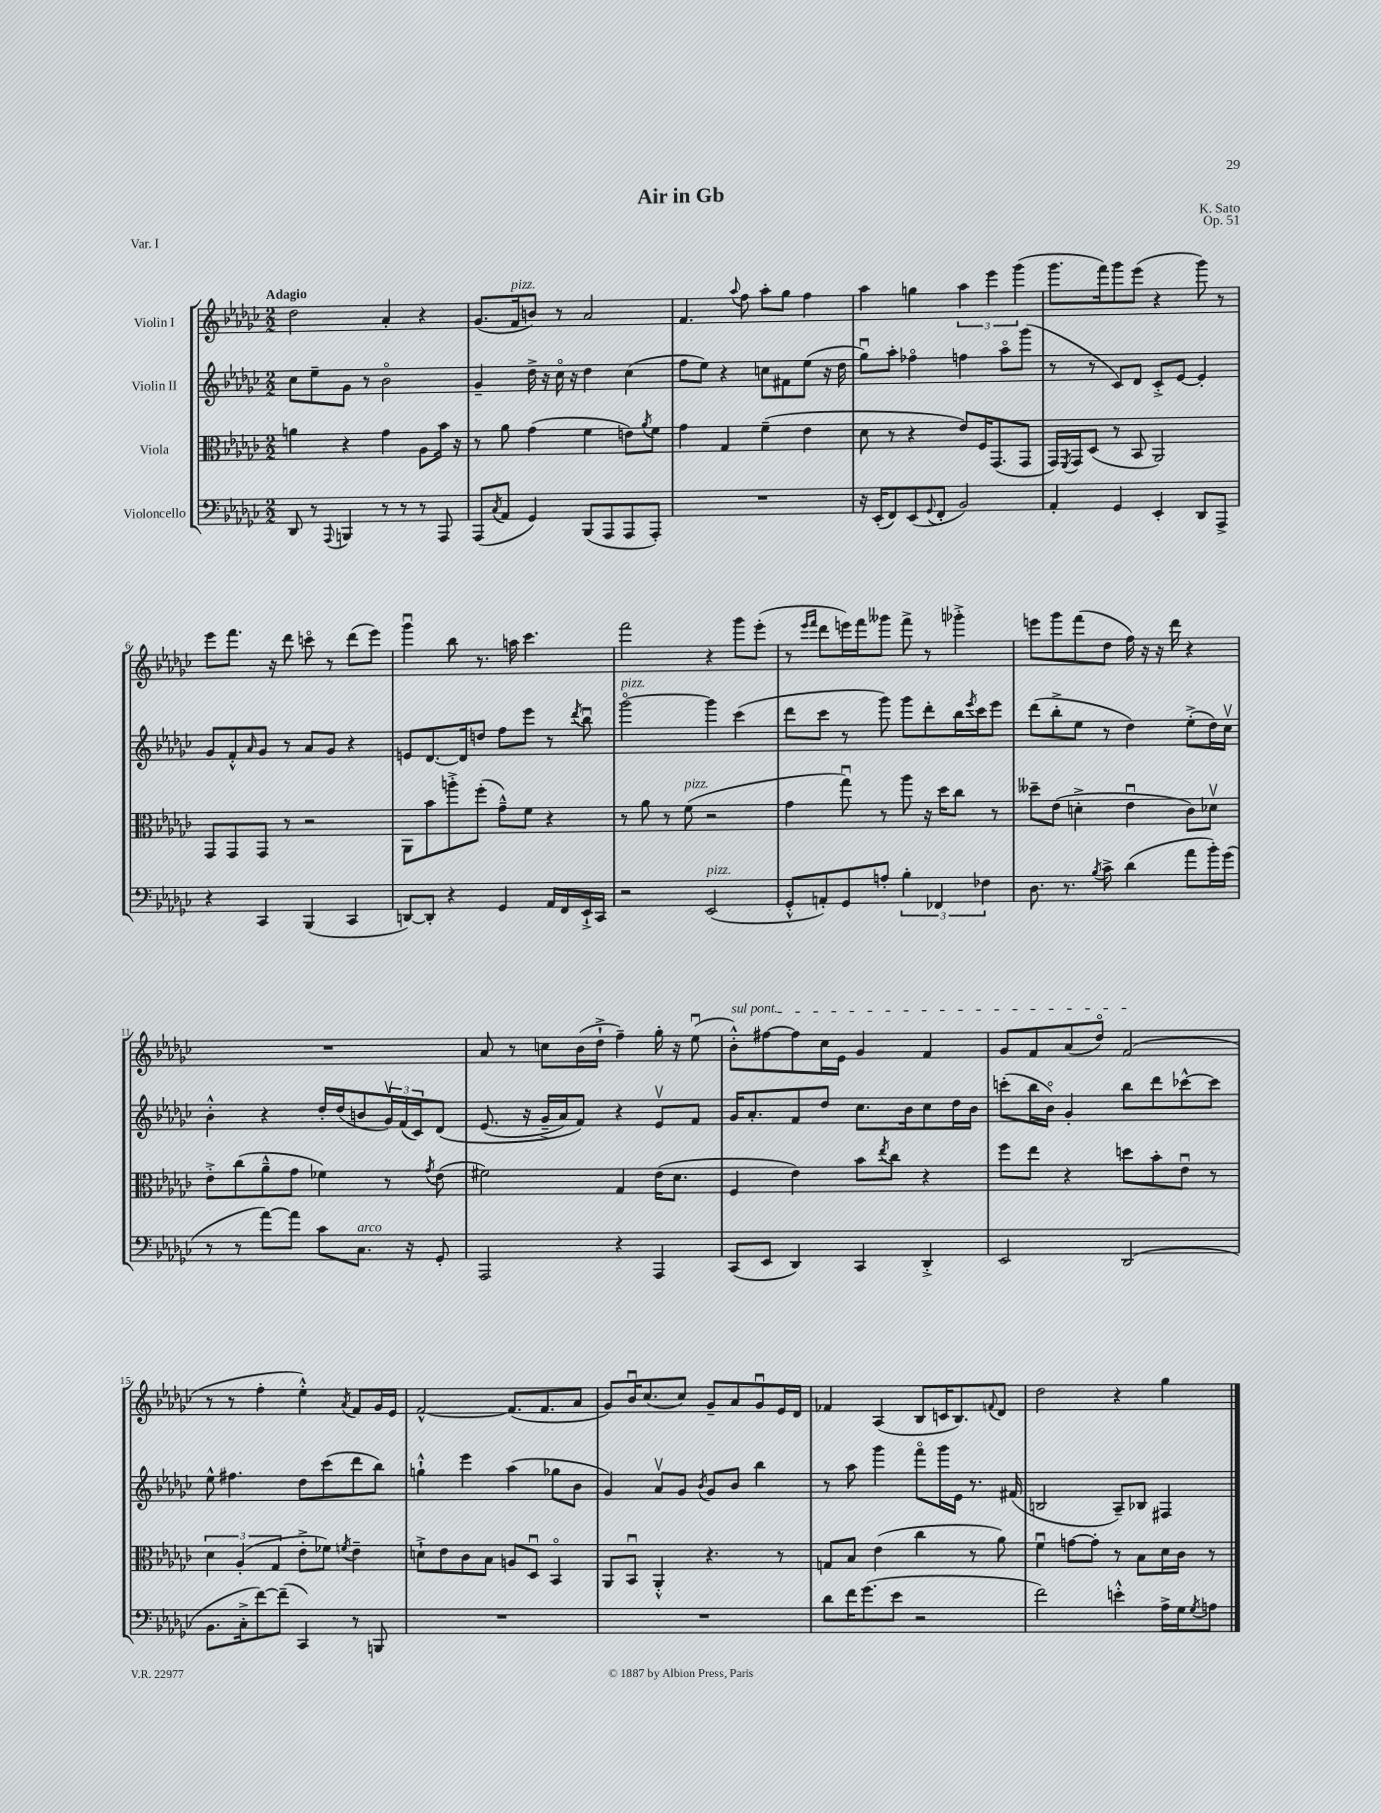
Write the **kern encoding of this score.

**kern	**kern	**kern	**kern
*staff4	*staff3	*staff2	*staff1
*clefF4	*clefC3	*clefG2	*clefG2
*k[b-e-a-d-g-c-]	*k[b-e-a-d-g-c-]	*k[b-e-a-d-g-c-]	*k[b-e-a-d-g-c-]
*M2/2	*M2/2	*M2/2	*M2/2
8DD-	4a	8cc-	2dd-
8r	.	8ee-~	.
8qqAAA-	.	.	.
4BBB	4r	8g-	.
.	.	8r	.
8r	4g-	2b-o	4a-'
8r	.	.	.
8r	8A-	.	4r
8AAA-	16b-	.	.
.	16r	.	.
=	=	=	=
(8AAA-	8r	4g-~	(8.g-
8qC-	.	.	.
8AA-	8a-	.	.
.	.	.	16f
4GG-)	(4g-	16dd-^	8b)
.	.	16r	.
.	.	16cc-o	8r
.	.	16r	.
(8BBB-	4f	4dd-	2a-
8AAA-	.	.	.
8AAA-	8e)	(4cc-	.
.	8qa-	.	.
8AAA-')	8f	.	.
=	=	=	=
1r	4g-	8ff	4.f
.	.	8ee-)	.
.	4G-	4r	.
.	.	.	8qqaa-
.	.	.	8ff
.	(4f~	8cc	8aa-'
.	.	8f#	8gg-
.	4e-	(8ee-	4ff
.	.	16r	.
.	.	16dd-	.
=	=	=	=
16r	8d-	8gg-u)	4aa-
(16EE-'	.	.	.
8FF)	8r	8aa-'	.
(8EE-	4r	4ff-o	4gg
8qqGG-	.	.	.
8FF'	.	.	.
2BB-)	8e-)	4ff	6aa-
.	16F	.	.
.	.	.	6eee-
.	(8.GG-	.	.
.	.	8aa-o	.
.	.	.	(6ggg-
.	8GG-	(8ggg-	.
=	=	=	=
4AA-'	16GG-)	8r	8.ggg-
.	8qFF	.	.
.	16GG-	.	.
.	(8D-	8r	.
.	.	.	16fff)
4GG-	8r	8c-)	8ggg-
.	8BB-	8d-	(8eee-
4EE-'	2AA-)	8c-'^	4r
.	.	[8e-	.
8DD-	.	4e-']	8ggg-)
8AAA-^	.	.	8r
=	=	=	=
4r	8GG-	8g-	8eee-
.	8GG-	8f'^^	8.fff
.	.	16qqa-	.
4CC-	8GG-	8g-	.
.	.	.	16r
.	8r	8r	8ddd-
(4BBB-	2r	8a-	8ccco
.	.	8g-	8r
4CC-	.	4r	(8ddd-
.	.	.	8eee-)
=	=	=	=
[8DD)	8AA-	8e	4ggg-u
8DD']	8b-	[8.d-	.
4r	8aa'^	.	8bb-
.	.	16d-]	.
.	(8ff'	8dd	8.r
4GG-	8g-~^^)	8ff	.
.	.	.	16aa
.	8f	8eee-	4.ccc-
16AA-	4r	8r	.
16FF	.	.	.
.	.	8qddd-	.
16EE-`^	.	8bb-u	.
16CC-	.	.	.
=	=	=	=
2r	8r	[2ggg-o	2fff
.	8a-	.	.
.	8r	.	.
.	(8f	.	.
(2EE-	2r	4ggg-]	4r
.	.	(4ccc-	8ggg-
.	.	.	(8eee-'
=	=	=	=
8GG-'^^	4g-	8ddd-	8r
.	.	.	16qqeee-
.	.	.	16qqfff
8AA')	.	8ccc-	8ddd-
8GG-	8gg-u)	8r	16eee)
.	.	.	16fff
8A'	8r	8ggg-)	8ggg--
6B-'	8aa-	8ggg-	8fff^
.	16r	8ddd-'	8r
6FF-	.	.	.
.	16dd-	.	.
.	8cc-	16bb-	4ggg-'^
.	.	8qeee-	.
.	.	16ccc-	.
6F-	.	.	.
.	8r	8eee-	.
=	=	=	=
8.D-	8dd--~	(8ddd-	8eee
.	(8e-	8bb-'^	8ggg-
8.r	.	.	.
.	4d'^	8ee-	(8fff
8qB-	.	.	.
8c-^	.	8r	8dd-
(4d-	4e-u	4dd-)	16ff)
.	.	.	16r
.	.	.	16r
.	.	.	16ddd-
8a-	8c-)	(8ee-'^	4r
16b-')	8d-v	16dd-)	.
(16g-	.	16cc-v	.
=	=	=	=
8r	8e-'^	4b-'^^	1r
8r	(8cc-	.	.
[8a-)	8a-~^^	4r	.
8a-]	8g-	.	.
8c-	4f-)	16dd-'	.
.	.	(16dd-	.
8.C-	.	8b	.
.	8r	24g-v)	.
.	.	(24f	.
16r	.	.	.
.	.	24c-)	.
.	8qg-	.	.
8GG-'	(8e-	&(8d-	.
=	=	=	=
2AAA-	2f#)	(8.e-	8a-
.	.	.	8r
.	.	16r	.
.	.	16g-~^	8cc
.	.	16a-)	.
.	.	8f&)	(16b-
.	.	.	16dd-`^
4r	4G-	4r	4ff~)
4AAA-	(16e-	8e-v	16gg-'
.	8.d-	.	16r
.	.	8f	(8ee-u
=	=	=	=
(8CC-	4F	16g-	8b-'^^)
.	.	8.a-'	.
8EE-	.	.	[8ff#
4DD-)	4e-)	8f	8ff#]
.	.	8dd-	16cc-
.	.	.	16e-
4CC-	8b-	8.cc-	4g-
.	8qee-	.	.
.	8cc-	.	.
.	.	16b-	.
4DD-'^	4r	8cc-	4f
.	.	16dd-	.
.	.	16b-	.
=	=	=	=
2EE-	8ff	(8ccc'	8g-
.	8ee-	16bb-	8f
.	.	16b-o)	.
.	4r	4g-'	(8a-
.	.	.	8dd-o)
(2DD-	8dd	8bb-	(2f
.	8b-'	8ddd-	.
.	8e-u	[8ccc-^^	.
.	8r	8ccc-]	.
=	=	=	=
8.BB-	6d-	8ee-^^	8r
.	.	4.ff#	8r
.	(6A-'	.	.
16C-'^	.	.	.
[8f)	.	.	4ff'
.	6G-	.	.
(8f~]	.	.	.
4CC-)	8e-'^	8dd-	4ee-'^^)
.	8f-)	(8ccc-	.
.	8qf	.	8qa-
8r	4e-~	8ddd-	8f
8BBB	.	8bb-)	16g-
.	.	.	16e-
=	=	=	=
1r	8d`^	4gg`^^	[2f^^
.	8e-	.	.
.	8c-	4eee-	.
.	8B-	.	.
.	8A	(4aa-	(8.f]
.	8D-u	.	.
.	.	.	8.f
.	4BB-o	8gg-	.
.	.	8b-	8a-
=	=	=	=
1r	8AA-	4g-)	8g-)
.	8BB-u	.	16b-u
.	.	.	(8.cc-
.	4AA-'^^	8a-v	.
.	.	8g-	8cc-)
.	.	8qb-	.
.	4.r	8g-	8g-~
.	.	8b-	8a-
.	.	4bb-	8g-u
.	8r	.	16e-
.	.	.	16d-
=	=	=	=
8d-	8G	8r	4f-
16f	8B-	8aa-	.
(8.g-	.	.	.
.	(4e-	4ggg-	(4A-
8e-	.	.	.
2r	4cc-	8fffo	8B-
.	.	16ggg-	16c
.	.	16e-	8.B-)
.	8r	8.r	.
.	.	.	8qqf
.	8a-)	.	8d-
.	.	(16f#	.
=	=	=	=
2f)	4fu	2B	2dd-
.	[8g	.	.
.	8g']	.	.
4e'^^	8r	8A-~)	4r
.	8B-	8B-	.
16A-^	16d-	4F#	4gg-
16G-	16c-	.	.
8qG-	.	.	.
8A	8r	.	.
==	==	==	==
*-	*-	*-	*-
